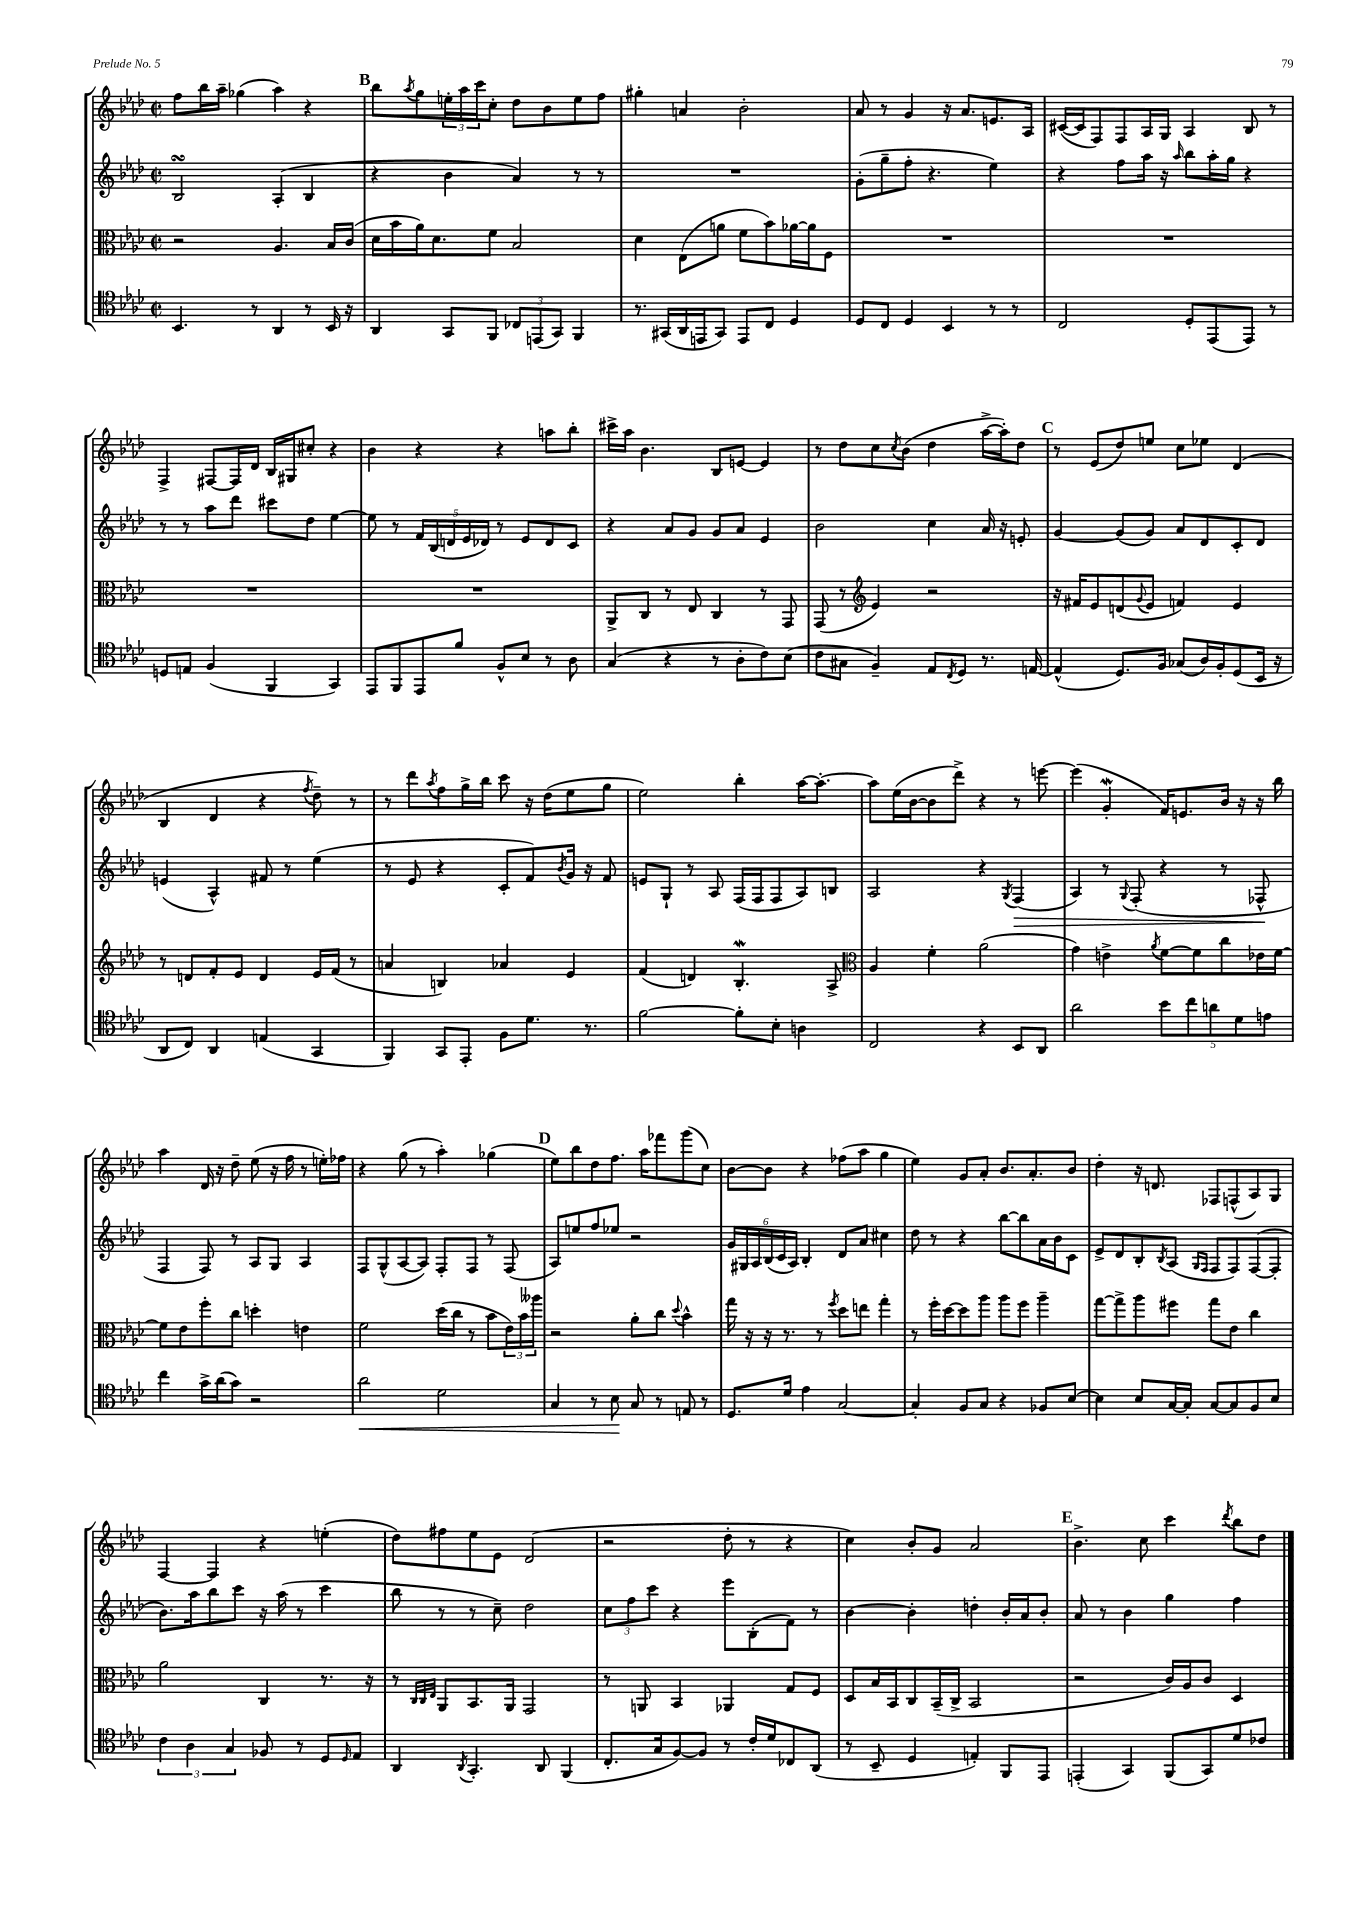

**kern	**dynam	**kern	**kern	**dynam	**kern
*part4	*part4	*part3	*part2	*part2	*part1
*staff4	*staff4	*staff3	*staff2	*staff2	*staff1
*clefC4	*	*clefC3	*clefG2	*	*clefG2
*k[b-e-a-d-]	*	*k[b-e-a-d-]	*k[b-e-a-d-]	*	*k[b-e-a-d-]
*M2/2	*	*M2/2	*M2/2	*	*M2/2
*met(c|)	*	*met(c|)	*met(c|)	*	*met(c|)
=12	=12	=12	=12	=12	=12
4.BB-/	.	2r	2B-sSSS/	.	8ff\L
.	.	.	.	.	16bb-\L
.	.	.	.	.	16aa-~\JJ
.	.	.	.	.	(4gg-X\
8r	.	.	.	.	.
4AA-/	.	4.A-/	(4A-'/	.	4aa-\)
8r	.	.	4B-/	.	4r
16BB-/	.	16B-/LL	.	.	.
16r	.	(16c/JJ	.	.	.
!!LO:REH:place=s1:t=B
=13	=13	=13	=13	=13	=13
4AA-/	.	16d-\LL	4r	.	8bb-\L
.	.	16b-\	.	.	.
.	.	.	.	.	8qaa-/
.	.	16a-\J)	.	.	8gg\
.	.	8.d-\	.	.	.
8GG/L	.	.	4b-\	.	24een'\L
.	.	.	.	.	24aa-\
.	.	.	.	.	24ccc\J
8FF/J	.	8f\J	.	.	8cc'\J
12C-X/L	.	2B-/	4a-/)	.	8dd-\L
(12EEn/	.	.	.	.	.
.	.	.	.	.	8b-\
12GG/J)	.	.	.	.	.
4FF/	.	.	8r	.	8ee\
.	.	.	8r	.	8ff\J
=14	=14	=14	=14	=14	=14
8.r	.	4d-\	1r	.	4gg#X'\
(16GG#X/LL	.	.	.	.	.
16AA-/	.	(8E-\L	.	.	4an/
16EEn/J	.	.	.	.	.
8GG#/J)	.	8an\J	.	.	.
8EE/L	.	8f\L	.	.	2b-'\
8C/J	.	8b-\)	.	.	.
4D-/	.	[16a-X\L	.	.	.
.	.	16a-\J]	.	.	.
.	.	8F\J	.	.	.
=15	=15	=15	=15	=15	=15
8D-/L	.	1r	(8g'\L	.	8a-/
8C/J	.	.	8gg~\	.	8r
4D-/	.	.	8ff'\J	.	4g/
.	.	.	4.r	.	.
4BB-/	.	.	.	.	16r
.	.	.	.	.	8.a-/L
8r	.	.	4ee-\)	.	8.en/
8r	.	.	.	.	.
.	.	.	.	.	16A-/Jk
=16	=16	=16	=16	=16	=16
2C/	.	1r	4r	.	([16c#X/LL
.	.	.	.	.	16c#/J]
.	.	.	.	.	8F/)
.	.	.	8ff\L	.	8F/
.	.	.	16aa-\Jk	.	16A-/L
.	.	.	16r	.	16G/JJ
.	.	.	16qqaa-/	.	.
8D-'/L	.	.	8bb-\L	.	4A-/
(8EE-/	.	.	16aa-'\L	.	.
.	.	.	16gg\JJ	.	.
8EE-/J)	.	.	4r	.	8B-/
8r	.	.	.	.	8r
!!LO:LB:g=z
=17	=17	=17	=17	=17	=17
8Dn/L	.	1r	8r	.	4F^/
8En/J	.	.	8r	.	.
(4F/	.	.	8aa-\L	.	[8F#X/L
.	.	.	8ddd-\J	.	16F#/L]
.	.	.	.	.	16d-/JJ
4FF/	.	.	8ccc#X\L	.	16B-/LL
.	.	.	.	.	16G#X/J
.	.	.	8dd-\J	.	8cc#X'/J
4GG/)	.	.	[4ee-\	.	4r
=18	=18	=18	=18	=18	=18
8EE-/L	.	1r	8ee-\]	.	4b-\
8FF/	.	.	8r	.	.
8EE-/	.	.	20f/LL	.	4r
.	.	.	(20B-/	.	.
.	.	.	20dn/	.	.
8f/J	.	.	.	.	.
.	.	.	20e-/	.	.
.	.	.	20d-X/JJ)	.	.
8F^^/L	.	.	8r	.	4r
8B-/J	.	.	8e-/L	.	.
8r	.	.	8d-/	.	8aan\L
8A-\	.	.	8c/J	.	8bb-'\J
=19	=19	=19	=19	=19	=19
(4G/	.	8AA-^/L	4r	.	16ccc#X^\LL
.	.	.	.	.	16aa-\JJ
.	.	8C/J	.	.	4.b-\
4r	.	8r	8a-/L	.	.
.	.	8E-/	8g/J	.	.
8r	.	4C/	8g/L	.	8B-/L
8A-'\L	.	.	8a-/J	.	[8en/J
8c\)	.	8r	4e-/	.	4e/]
(8B-\J	.	8GG/	.	.	.
=20	=20	=20	=20	=20	=20
8c\L	.	(8GG/	2b-\	.	8r
8G#X\J	.	8r	.	.	8dd-\L
*	*	*clefG2	*	*	*
4F~/)	.	4e-/)	.	.	8cc\
.	.	.	.	.	8qcc/
.	.	.	.	.	(8b-\J
8E-/L	.	2r	4cc\	.	4dd-\
8qC/	.	.	.	.	.
8D-/J	.	.	.	.	.
8.r	.	.	16a-/	.	[16aa-^\LL
.	.	.	16r	.	16aa-'\J])
.	.	.	8en'/	.	8dd-\J
[16En/	.	.	.	.	.
!!LO:REH:place=s1:t=C
=21	=21	=21	=21	=21	=21
(4E^^/]	.	16r	[4g/	.	8r
.	.	16f#X/KL	.	.	.
.	.	8e-/	.	.	(8e-/L
8.D-/L)	.	(8dn/	(8g/L]	.	8dd-/)
.	.	8qqg/	.	.	.
.	.	8e-/J	8g/J)	.	8een/J
16F/Jk	.	.	.	.	.
(8G-X/L	.	4fn/)	8a-/L	.	8cc\L
16A-/L)	.	.	8d-/	.	8ee-X\J
16F'/J	.	.	.	.	.
(8D-/	.	4e-/	8c'/	.	(4d-/
16BB-/Jk	.	.	8d-/J	.	.
16r	.	.	.	.	.
!!LO:LB:g=z
=22	=22	=22	=22	=22	=22
8AA-/L	.	8r	(4en/	.	4B-/
8C/J)	.	8dn/L	.	.	.
4AA-/	.	8f'/	4A-^^/)	.	4d-/
.	.	8e-/J	.	.	.
(4En/	.	4d/	8f#X/	.	4r
.	.	.	8r	.	.
.	.	.	.	.	8qff/
4GG/	.	16e-/LL	(4ee-\	.	8dd-~\)
.	.	(16f/JJ	.	.	.
.	.	8r	.	.	8r
=23	=23	=23	=23	=23	=23
4FF/)	.	4an/	8r	.	8r
.	.	.	8e-/	.	8ddd-\L
.	.	.	.	.	8qaa-/
8GG/L	.	4Bn/)	4r	.	8ff\
8EE-'/J	.	.	.	.	16gg^\L
.	.	.	.	.	16bb-\JJ
8F\L	.	4a-X/	8c'/L	.	8ccc\
8.d-\J	.	.	8f/)	.	16r
.	.	.	.	.	(16dd-\KL
.	.	.	8qb-/	.	.
.	.	4e-/	16g/Jk	.	8ee-\
8.r	.	.	16r	.	.
.	.	.	8f/	.	8gg\J
=24	=24	=24	=24	=24	=24
[2f\	.	(4f/	8en/L	.	2ee-\)
.	.	.	8G`/J	.	.
.	.	4dn/)	8r	.	.
.	.	.	8A-/	.	.
8f'\L]	.	4.B-W'/	(16F/LL	.	4bb-'\
.	.	.	16F/J	.	.
8B-'\J	.	.	8F/	.	.
4An\	.	.	8A-/)	.	[16aa-\KL
.	.	.	.	.	8.aa-'\J_
.	.	8A-^/	8Bn/J	.	.
=25	=25	=25	=25	=25	=25
*	*	*clefC3	*	*	*
2C/	.	4A-/	2A-/	.	8aa-\L]
.	.	.	.	.	(16ee-\L
.	.	.	.	.	[16b-\J
.	.	4f'\	.	.	8b-\]
.	.	.	.	.	8ddd-^\J)
4r	.	(2a-\	4r	.	4r
.	.	.	8qG/	.	.
!	!	!	!	!LO:HP:b	!
8BB-/L	.	.	(4F/	>	8r
8AA-/J	.	.	.	.	[8eeen\
=26	=26	=26	=26	=26	=26
2a-\	.	4g\)	4A-/)	.	(4eee\]
.	.	4en^\	8r	.	4gW'/
.	.	.	8qqG/	.	.
.	.	.	(8F'/	.	.
.	.	8qa-/	.	.	.
10b-\L	.	[8f\L	4r	.	16f/KL)
.	.	.	.	.	8.en/
10cc\	.	.	.	.	.
.	.	8f\]	.	.	.
10an\	.	.	.	.	.
.	.	8cc\	8r	.	16b-/Jk
10d-\	.	.	.	.	.
.	.	.	.	.	16r
.	.	16e-X\L	8F-X^^/	.	16r
10en\J	.	.	.	.	.
.	.	[16f\JJ	.	.	16bb-\
.	.	.	.	]	.
!!LO:LB:g=z
=27	=27	=27	=27	=27	=27
4cc\	.	8f\L]	4F/	.	4aa-\
.	.	8e-\	.	.	.
16g^\LL	.	8ff'\	8F/)	.	16d-/
(16a-\J	.	.	.	.	16r
8g\J)	.	8cc\J	8r	.	8dd-~\
2r	.	4ddn'\	8A-/L	.	(8ee-\
.	.	.	8G/J	.	16r
.	.	.	.	.	16ff\
.	.	4en\	4A-/	.	8r
.	.	.	.	.	16een'\LL)
.	.	.	.	.	16ff-X\JJ
=28	=28	=28	=28	=28	=28
!	!LO:HP:b	!	!	!	!
2a-\	<	2f\	8F/L	.	4r
.	.	.	(8G^^/	.	.
.	.	.	[8A-/	.	(8gg\
.	.	.	8A-/J])	.	8r
2d-\	.	(16dd-\LL	8F'/L	.	4aa-'\)
.	.	16cc\JJ	.	.	.
.	.	8r	8F/J	.	.
.	.	8b-\L	8r	.	(4gg-X\
.	.	24e-\L)	(8F/	.	.
.	.	24b-\	.	.	.
.	.	24aa--X\JJ	.	.	.
!!LO:REH:place=s1:t=D
=29	=29	=29	=29	=29	=29
4G/	.	2r	8A-/L)	.	8ee-\L)
.	.	.	8een/	.	8bb-\
8r	.	.	8ff/	.	8dd-\
8B-\	.	.	8ee-X/J	.	8.ff\J
8G/	[	8a-'\L	2r	.	.
.	.	.	.	.	16aa-\KL
8r	.	8cc\J	.	.	8fff-X\
.	.	8qqdd-/	.	.	.
8En/	.	4b-^^\	.	.	(8ggg\
8r	.	.	.	.	8cc\J)
=30	=30	=30	=30	=30	=30
8.D-/L	.	16gg\	24g/LL	.	[8b-\L
.	.	.	24G#X/	.	.
.	.	16r	.	.	.
.	.	.	24A-/	.	.
.	.	16r	(24B-/	.	8b-\J]
.	.	.	24c/	.	.
16d-/Jk	.	8.r	.	.	.
.	.	.	24A-/JJ)	.	.
4e-\	.	.	4B-'/	.	4r
.	.	8r	.	.	.
.	.	8qff/	.	.	.
[2G/	.	8dd-\L	8d-/L	.	(8ff-X\L
.	.	8een\J	8a-/J	.	8aa-\J
.	.	4gg'\	4cc#X\	.	4gg\
=31	=31	=31	=31	=31	=31
4G'/]	.	8r	8dd-\	.	4ee-\)
.	.	16ff'\LL	8r	.	.
.	.	[16dd-\J	.	.	.
8F/L	.	8dd-\]	4r	.	8g/L
8G/J	.	8aa-\J	.	.	8a-'/J
4r	.	8aa-\L	[8bb-\L	.	8.b-/L
.	.	8ff\J	8bb-\]	.	.
.	.	.	.	.	8.a-'/
8F-X/L	.	4aa-~\	16a-\L	.	.
.	.	.	16b-\J	.	.
[8B-/J	.	.	8c\J	.	8b-/J
=32	=32	=32	=32	=32	=32
4B-\]	.	[8gg\L	8e-^/L	.	4dd-'\
.	.	8gg^\]	8d-/	.	.
8B-/L	.	8aa-\	8B-'/	.	16r
.	.	.	.	.	8.dn/
.	.	.	8qB-/	.	.
[16G/L	.	8ff#X\J	(8A-/J	.	.
16G'/JJ]	.	.	.	.	.
.	.	.	16qqG/LL	.	.
.	.	.	16qqF/JJ	.	.
[8G/L	.	8gg\L	8F/L	.	8F-X/L
8G/]	.	8e-\J	8F/)	.	(8Fn^^/
8F/	.	4cc\	([8F/	.	8A-/)
8B-/J	.	.	8F'/J]	.	8G/J
!!LO:LB:g=z
=33	=33	=33	=33	=33	=33
6c\	.	2a-\	8.b-\L)	.	[4F/
6A-\	.	.	.	.	.
.	.	.	16aa-\k	.	.
.	.	.	8bb-\	.	4F/]
6G/	.	.	.	.	.
.	.	.	8ccc\J	.	.
8F-X/	.	4C/	16r	.	4r
.	.	.	(16aa-\	.	.
8r	.	.	8r	.	.
8D-/L	.	8.r	4ccc\	.	(4een'\
16qqD-/	.	.	.	.	.
8E-/J	.	.	.	.	.
.	.	16r	.	.	.
=34	=34	=34	=34	=34	=34
4AA-/	.	8r	8bb-\	.	8dd-\L)
.	.	32qqC/LLL	.	.	.
.	.	32qqC/	.	.	.
.	.	32qqE-/JJJ	.	.	.
.	.	8AA-/L	8r	.	8ff#X\
8qAA-/	.	.	.	.	.
4.GG'/	.	8.BB-/	8r	.	8ee-\
.	.	.	8cc~\)	.	8e-\J
.	.	16AA-/Jk	.	.	.
.	.	2GG/	2dd-\	.	(2d-/
8AA-/	.	.	.	.	.
(4FF/	.	.	.	.	.
=35	=35	=35	=35	=35	=35
8.C'/L	.	8r	12cc\L	.	2r
.	.	.	12ff\	.	.
.	.	8AAn/	.	.	.
.	.	.	12ccc\J	.	.
16G/k	.	.	.	.	.
[8F/)	.	4BB-/	4r	.	.
8F/J]	.	.	.	.	.
8r	.	4AA-X/	8eee-\L	.	8dd-'\
16c'/LL	.	.	(8B-'\	.	8r
16d-/J	.	.	.	.	.
8C-X/	.	8G/L	8f\J)	.	4r
(8AA-/J	.	8F/J	8r	.	.
=36	=36	=36	=36	=36	=36
8r	.	8D-/L	[4b-\	.	4cc\)
8BB-~/	.	16B-/L	.	.	.
.	.	16BB-/J	.	.	.
4D-/	.	8C/	4b-'\]	.	8b-'/L
.	.	(16BB-~/L	.	.	8g/J
.	.	16C^/JJ	.	.	.
4En'/)	.	2BB-/	4ddn'\	.	2a-/
8FF/L	.	.	16b-'/LL	.	.
.	.	.	16a-/J	.	.
8EE-/J	.	.	8b-'/J	.	.
!!LO:REH:place=s1:t=E
=37	=37	=37	=37	=37	=37
(4EEn'/	.	2r	8a-/	.	4.b-^\
.	.	.	8r	.	.
4GG/)	.	.	4b-\	.	.
.	.	.	.	.	8cc\
(8FF/L	.	16c/LL)	4gg\	.	4ccc\
.	.	16A-/J	.	.	.
8GG/)	.	8c/J	.	.	.
.	.	.	.	.	8qddd-/
8d-/	.	4D-/	4ff\	.	8bb-\L
8c-X/J	.	.	.	.	8dd-\J
==	==	==	==	==	==
*-	*-	*-	*-	*-	*-
